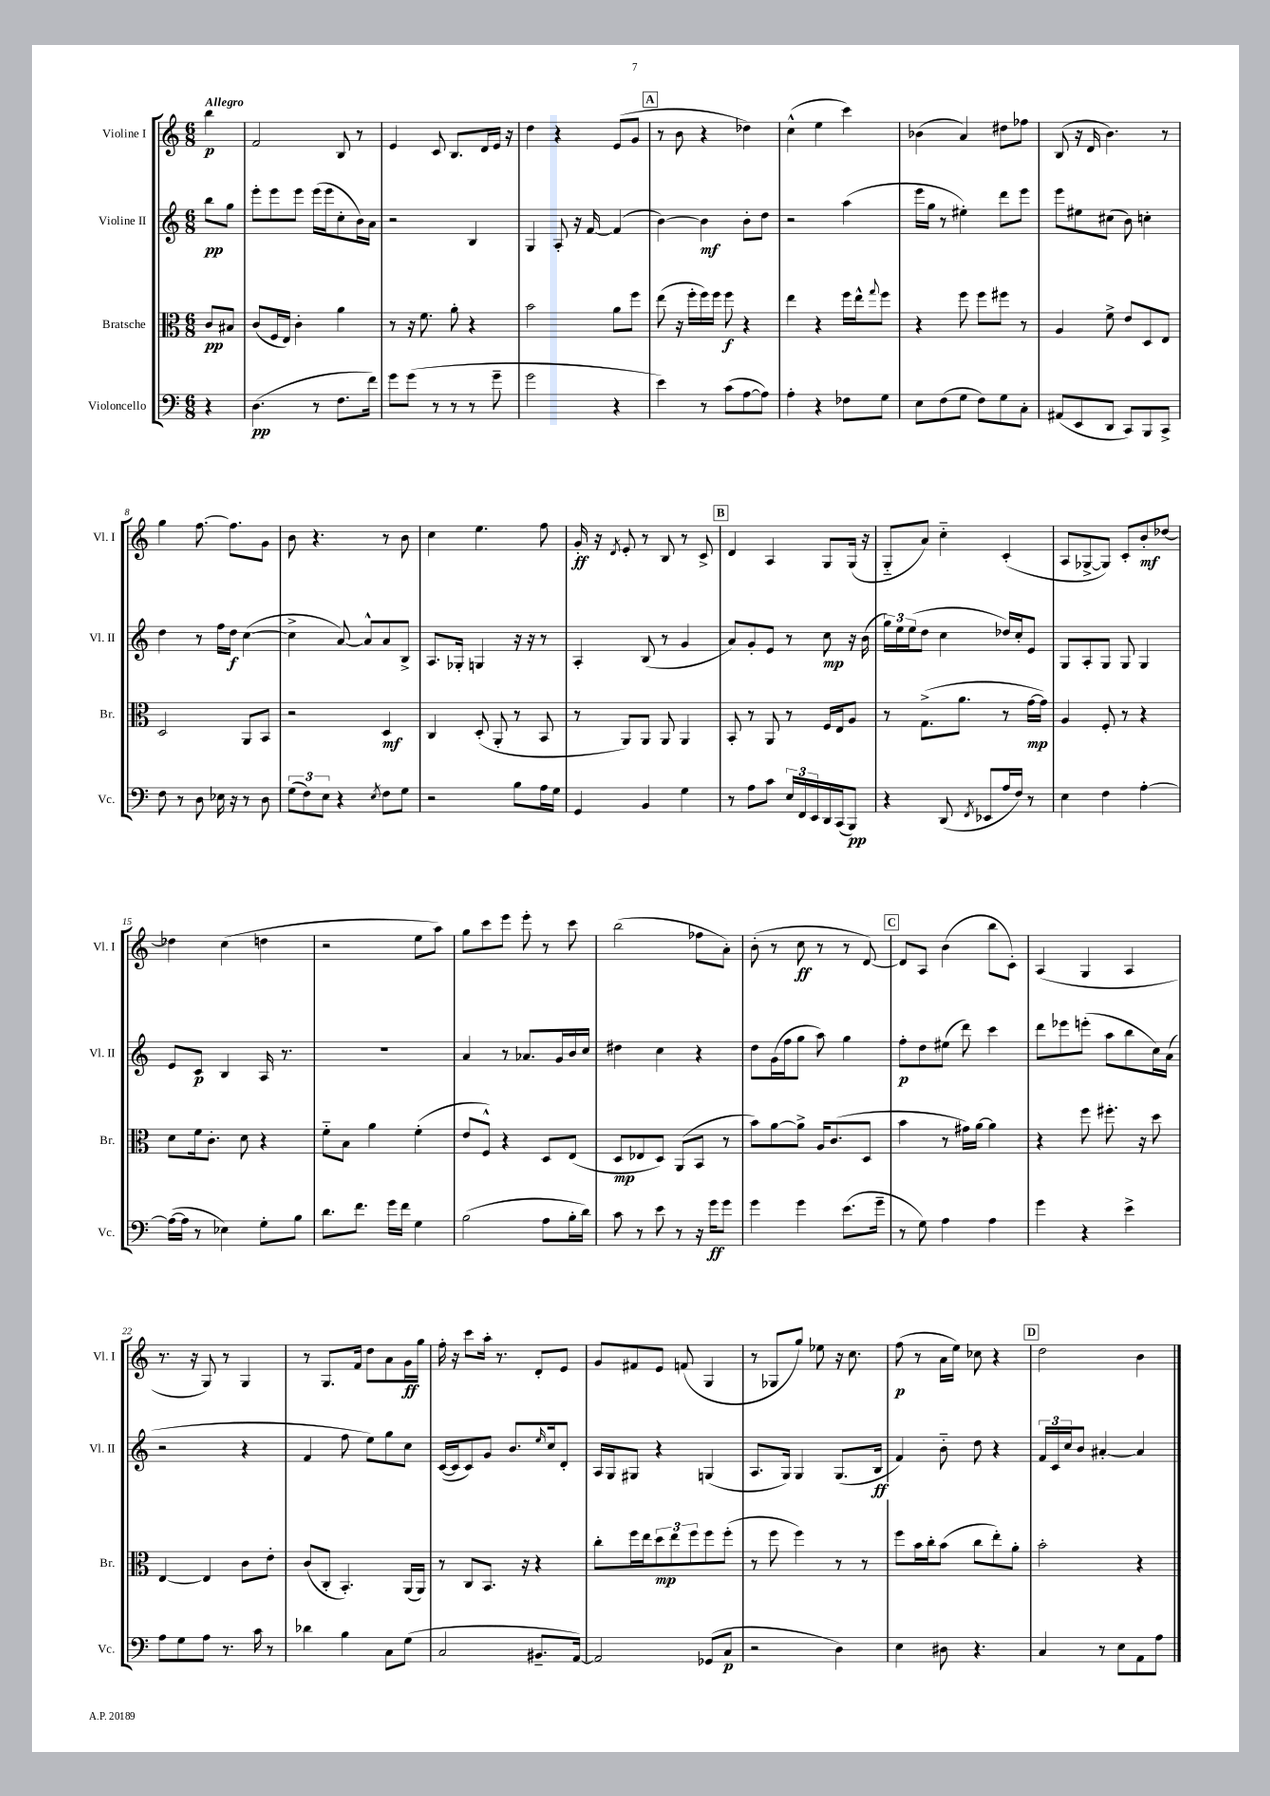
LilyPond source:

<<
\new StaffGroup <<
\new Staff = "s0" \with { instrumentName = "Violine I" shortInstrumentName = "Vl. I" } {
    \clef treble \key c \major \numericTimeSignature \time 6/8 \partial 4 \tempo "Allegro"
    b''4\p |
    f'2 b8 r8 |
    e'4 c'8 b8. d'16 e'16 r16 |
    d''4 r4 e'8( g'8 |
    \mark \markup { \box "A" } r8 b'8 r4 des''4) |
    c''4-^( e''4 c'''4) |
    bes'4( a'4) dis''8 fes''8 |
    b8( r16 d'16 b'4.) r8 |
    g''4 f''8.~ f''8. g'8 |
    b'8 r4. r8 b'8 |
    c''4 e''4. f''8 |
    g'16-.\ff r16 \acciaccatura { d'8 } e'8-. r8 b8 r8 c'8-> |
    \mark \markup { \box "B" } d'4 a4 g8 g16( r16 |
    g8-_ a'8) c''4-_ c'4-.( |
    a8 ges8~-> ges8) c'8-. b'8-.\mf des''8~ |
    des''4 c''4( d''4 |
    r2 e''8 a''8) |
    g''8 c'''8 e'''8 e'''8-. r8 c'''8 |
    b''2( fes''8 a'8-.) |
    b'8-.( r8 c''8\ff r8 r8 d'8~) |
    \mark \markup { \box "C" } d'8 a8 b'4( b''8 c'8-.) |
    a4( g4 a4 |
    r8. r16 g8) r8 g4 |
    r8 g8. f'16 d''8 a'8 g'16\ff g''16 |
    f''16-. r16 c'''8 a''16-. r8. d'8-. e'8 |
    g'8 fis'8 e'8 f'8( g4 |
    r8 ges8 g''8) ees''8 r16 c''8. |
    f''8\p( r8 a'16 e''16) ces''8 r4 |
    \mark \markup { \box "D" } d''2 b'4 \bar "|." |
}
\new Staff = "s1" \with { instrumentName = "Violine II" shortInstrumentName = "Vl. II" } {
    \clef treble \key c \major \numericTimeSignature \time 6/8 \partial 4
    b''8\pp g''8 |
    e'''8-. e'''8 e'''8 e'''16( e'''16 c''8-. b'16) a'16 |
    r2 b4 |
    g4 a8-. r16 f'16~ f'4( |
    \mark \markup { \box "A" } b'4~) b'4\mf b'8-. d''8 |
    r2 a''4( |
    e'''16 g''16 r8 eis''4-.) d'''8 e'''8 |
    e'''8 eis''8 cis''8( b'8) c''4-. |
    d''4 r8 f''16 d''16\f c''4~( |
    c''4-> a'8~) a'8-^ a'8 b8-> |
    a8. ges16-. g4 r16 r16 r8 |
    a4-. b8( r8 g'4 |
    \mark \markup { \box "B" } a'8) g'8-. e'8 r8 c''8\mp r16 b'16( |
    \tuplet 3/2 { g''16) e''16 e''16( } d''8 c''4 des''16) c''16-. e'8 |
    g8 a8-. g8 g8 g4 |
    e'8 c'8\p b4 a16 r8. |
    R2. |
    a'4 r8 aes'8. g'16 b'16 c''16 |
    dis''4 c''4 r4 |
    d''8 g'16( f''16 g''8 a''8) g''4 |
    \mark \markup { \box "C" } f''8-.\p d''8 eis''8( d'''8) c'''4 |
    d'''8 ees'''8 e'''8-.( a''8 b''8 c''16) a'16( |
    r2 r4 |
    f'4 f''8 e''8) g''8 c''8 |
    c'16~( c'16 c'8) g'8 b'8. \grace { e''16 } c''16 d'8-. |
    a16 g16 gis8 r4 g4( |
    a8. g16) g4 g8.( b16\ff |
    f'4) b'8-_ d''8 r4 |
    \mark \markup { \box "D" } \tuplet 3/2 { f'16 c'16 c''16 } b'8 ais'4~-. ais'4 \bar "|." |
}
\new Staff = "s2" \with { instrumentName = "Bratsche" shortInstrumentName = "Br." } {
    \clef alto \key c \major \numericTimeSignature \time 6/8 \partial 4
    c'8\pp bis8 |
    c'8( f16 e16) c'4-. a'4 |
    r8 r16 f'8. a'8-. r4 |
    b'2 a'8 f''8 |
    \mark \markup { \box "A" } e''8( r16 f''16-. f''16) f''16 f''8\f r4 |
    e''4 r4 f''16 e''16-^ \appoggiatura { g''8 } f''8 |
    r4 f''8 f''8 fis''8 r8 |
    a4 f'8-> e'8 d8 e8 |
    d2 a,8 b,8 |
    r2 d4\mf |
    c4 d8-.( a,8-. r8 b,8 |
    r8 a,8) a,8 a,8 a,4 |
    \mark \markup { \box "B" } b,8-. r8 a,8 r8 f16 e16 a8 |
    r8 g8.->( a'8. r8 g'16~\mp g'16) |
    a4 f8-. r8 r4 |
    d'8 f'16 c'8.-. d'8 r4 |
    f'8-_ b8 a'4 f'4-.( |
    e'8 f8-^) r4 d8 e8( |
    d8\mp ees8 d8) a,8( b,8 r8 |
    b'8) a'8~ a'8-> a16 c'8.( d8 |
    \mark \markup { \box "C" } b'4 r8 gis'16) a'16~ a'4 |
    r4 f''8 fis''8.-. r16 d''8 |
    e4~ e4 c'8 e'8-. |
    c'8( c8-. b,4.-.) a,16( a,16) |
    r8 c8 b,8. r16 r4 |
    c''8-. f''16 e''16 \tuplet 3/2 { d''8\mp e''8 f''8 } f''8 f''8-.( |
    r8 f''8 f''4) r8 r8 |
    f''8 b'16 c''16-. b'8( c''8 e''8-.) a'8-. |
    \mark \markup { \box "D" } b'2-. r4 \bar "|." |
}
\new Staff = "s3" \with { instrumentName = "Violoncello" shortInstrumentName = "Vc." } {
    \clef bass \key c \major \numericTimeSignature \time 6/8 \partial 4
    r4 |
    d4.\pp( r8 f8. f'16) |
    g'8 g'8( r8 r8 r8 g'8-- |
    g'2 r4 |
    \mark \markup { \box "A" } e'4) r8 c'8( a8~ a8) |
    a4-. r4 fes8 g8 |
    e8 f8( g8 f8) g8 c8-. |
    ais,8( e,8 d,8 c,8) b,,8 c,8-> |
    f8 r8 d8 ees16 r16 r8 d8 |
    \tuplet 3/2 { g8( f8) e8 } r4 \acciaccatura { e8 } f8 g8 |
    r2 b8 a16 g16 |
    g,4 b,4 g4 |
    \mark \markup { \box "B" } r8 a8 c'8 \tuplet 3/2 { e16 f,16 e,16 } d,16 c,16( b,,8\pp) |
    r4 d,8( \acciaccatura { f,8 } ees,8 a16 f16) r8 |
    e4 f4 a4~-. |
    a16~( a16 r8 ees4) g8-. b8 |
    d'8. f'8. g'16 f'16 g4 |
    b2( a8 b16-. d'16) |
    c'8 r8 e'8 r8 r16 g'16\ff g'8 |
    g'4 g'4 e'8.( g'16-- |
    \mark \markup { \box "C" } r8 g8) a4 a4 |
    g'4 r4 e'4-> |
    a8 g8 a8 r8. c'16 r8 |
    des'4 b4 c8 g8( |
    c2 bis,8.-- a,16~) |
    a,2 ges,8( c8\p |
    r2 d4) |
    e4 dis8 r4. |
    \mark \markup { \box "D" } c4 r8 e8 a,8 a8 \bar "|." |
}
>>
>>
